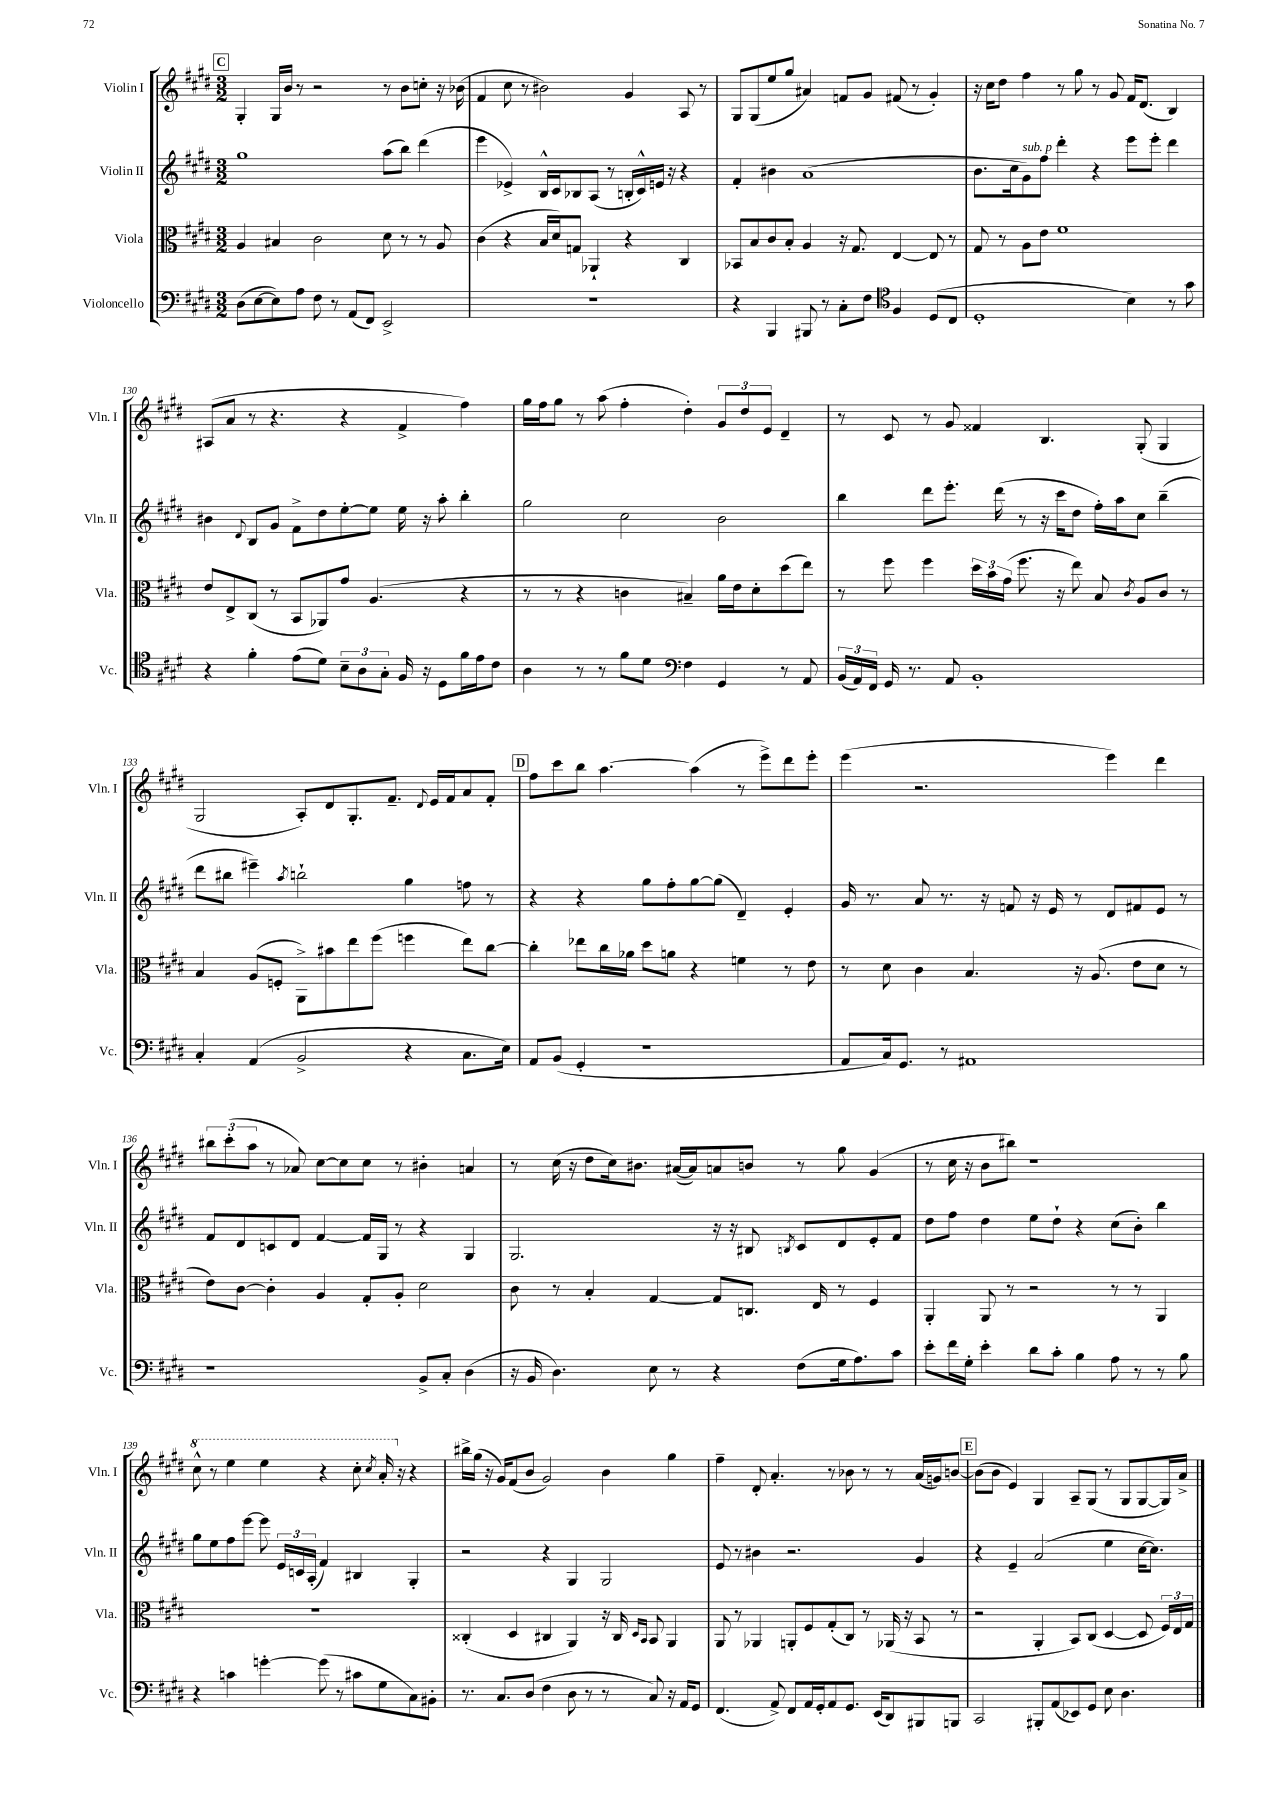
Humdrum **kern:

**kern	**kern	**kern	**kern
*staff4	*staff3	*staff2	*staff1
*clefF4	*clefC3	*clefG2	*clefG2
*k[f#c#g#d#]	*k[f#c#g#d#]	*k[f#c#g#d#]	*k[f#c#g#d#]
*M3/2	*M3/2	*M3/2	*M3/2
(8D#	4A	1gg#	4G#'
[8E	.	.	.
8E])	4B#	.	16G#
.	.	.	16b
8A	.	.	8r
8F#	2c#	.	2r
8r	.	.	.
(8AA	.	.	.
8FF#)	.	.	.
2EE^	8d#	(8aa	8r
.	8r	8bb)	8b
.	8r	(4ddd#	8cc'
.	8A	.	16r
.	.	.	(16b-
=	=	=	=
1.r	(4c#	4eee	4f#
.	4r	4e-^)	8cc#
.	.	.	8r
.	16B	16B^^	2b#)
.	16d#)	16c#	.
.	8G	8B-	.
.	4AA-`	(8A	.
.	.	8r	.
.	4r	16B'	4g#
.	.	16c#^^)	.
.	.	16e	.
.	.	16r	.
.	4C#	4r	8A
.	.	.	8r
=	=	=	=
4r	8BB-	4f#'	8G#
.	8B	.	(8G#
4BBB	8c#	4b#	8ee
.	8B'	.	8gg#
8BBB#	4A	(1a	4a#)
8r	.	.	.
8C#'	16r	.	8f
.	8.G#	.	.
8F#	.	.	8g#
*clefC4	*	*	*
4F#	[4E	.	(8f#
.	.	.	8r
(8D#	8E]	.	4g#')
8C#	8r	.	.
=	=	=	=
1D#'	8G#	8.b	16r
.	.	.	16cc#
.	8r	.	8dd#
.	.	16cc#	.
.	8A	8g#)	4ff#
.	8e	8ff#	.
.	1f#	4ddd#'	8r
.	.	.	8gg#
.	.	4r	8r
.	.	.	8g#
4B)	.	8eee	16f#
.	.	.	(8.d#
.	.	8eee'	.
8r	.	4ddd#	4B)
8g#	.	.	.
=	=	=	=
4r	8e	4b#	(8A#
.	8E^	.	8a
.	.	8qqd#	.
4f#'	(8C#	8B	8r
.	8r	8g#	4.r
(8e	8BB	8f#^	.
8d#)	8AA-)	8dd#	.
12B~	8g#	[8ee'	4r
12A	.	.	.
.	(4.A	8ee]	.
12G#'	.	.	.
16F#	.	16ee	4f#^
16r	.	16r	.
8D#	.	8aa'	.
16f#	4r	4bb'	4ff#)
16e	.	.	.
8c#	.	.	.
=	=	=	=
4A	8r	2gg#	16gg#
.	.	.	16ff#
.	8r	.	8gg#
8r	4r	.	8r
8r	.	.	(8aa
8f#	4c	2cc#	4ff#'
8d#	.	.	.
*clefF4	*	*	*
4F#	4B#~)	.	4dd#')
4GG#	16a	2b	12g#
.	16e	.	.
.	.	.	12dd#
.	8d#'	.	.
.	.	.	12e
8r	(8dd#	.	4d#~
8AA	8ee)	.	.
=	=	=	=
(24BB	8r	4bb	8r
24AA)	.	.	.
24FF#	.	.	.
16GG#	8ff#	.	8c#
8.r	.	.	.
.	4ff#	8ddd#	8r
8AA	.	8.eee'	8g#
1BB'	24dd#	.	4f##
.	24b	.	.
.	.	(16ddd#	.
.	(24g#	.	.
.	8.ff#	8r	.
.	.	16r	4.B
.	16r	16ccc#	.
.	8ee)	8dd#	.
.	8B	16ff#')	.
.	.	16aa	.
.	8qc#	.	.
.	8A	8cc#	(8G#'
.	8c#	(4bb~	4G#
.	8r	.	.
=	=	=	=
4C#'	4B	8ddd#	2G#
.	.	8bb#	.
(4AA	(8A	4eee#~)	.
.	8F'	.	.
.	.	8qaa	.
2BB^	8AA^)	2bb`	8A')
.	8b#	.	8d#
.	8ee	.	8.G#'
.	(8ff#	.	.
.	.	.	8.f#~
4r	4ff	4gg#	.
.	.	.	8qqd#
.	.	.	16e
.	.	.	16f#
8.C#	8ee)	8ff	8a
.	[8cc#	8r	8f#'
16E)	.	.	.
=	=	=	=
8AA	4cc#']	4r	8ff#
(8BB	.	.	8ccc#
4GG#'	8ee-	4r	8bb
.	16cc#	.	[4.aa
.	16a-	.	.
1r	8dd#	8gg#	.
.	8a	8ff#'	.
.	4r	[8gg#	(4aa]
.	.	(8gg#]	.
.	4f	4d#~)	8r
.	.	.	8eee^)
.	8r	4e'	8ddd#
.	8e	.	8eee'
=	=	=	=
8AA	8r	16g#	(4eee
.	.	8.r	.
16C#)	8d#	.	.
8.GG#	.	.	.
.	4c#	8a	2.r
8r	.	8.r	.
1AA#	4.B	.	.
.	.	16r	.
.	.	8f	.
.	.	16r	.
.	.	16e	.
.	16r	8r	.
.	(8.A	.	.
.	.	8d#	4eee)
.	8e	8f#	.
.	8d#	8e	4ddd#
.	8r	8r	.
=	=	=	=
1r	8e)	8f#	12bb#
.	.	.	(12ccc#'
.	[8c#	8d#	.
.	.	.	12aa
.	4c#']	8c	8r
.	.	8d#	8a-)
.	4A	[4f#	[8cc#
.	.	.	8cc#]
.	8G#'	16f#]	8cc#
.	.	16G#	.
.	8A'	8r	8r
8BB^	2d#	4r	4b#'
8C#'	.	.	.
(4D#	.	4G#	4a
=	=	=	=
16r	8c#	2.G#	8r
16BB	.	.	.
4.D#)	8r	.	(16cc#
.	.	.	16r
.	4B'	.	8dd#
.	.	.	16cc#)
.	.	.	8.b#
8E	[4G#	.	.
8r	.	.	([16a#
.	.	.	16a#])
4r	8G#]	16r	8a
.	.	16r	.
.	8.C	8B#	8b
.	.	8qB	.
(8F#	.	8c#	8r
.	16E	.	.
16G#	8r	8d#	8gg#
8.A)	.	.	.
.	4F#	8e'	(4g#
8c#	.	8f#	.
=	=	=	=
8e'	4AA'	8dd#	8r
16f#	.	8ff#	16cc#
16G#'	.	.	16r
4e'	8AA	4dd#	8b
.	8r	.	8bb#)
8d#	2r	8ee	1r
8c#'	.	8dd#`	.
4B	.	4r	.
8A	8r	(8cc#	.
8r	8r	8b')	.
8r	4AA	4bb	.
8B	.	.	.
=	=	=	=
4r	1.r	8gg#	8ccc#^^
.	.	8ee	8r
4c	.	8ff#	4eee
.	.	[8eee	.
[4g'	.	8eee]	4eee
.	.	24e	.
.	.	24c	.
.	.	(24A'	.
(8g]	.	4f#)	4r
8r	.	.	.
8c#	.	4B#	8ccc#'
.	.	.	8qccc#
8G#	.	.	16aa'
.	.	.	16r
8C#)	.	4G#'	4r
8BB#'	.	.	.
=	=	=	=
8.r	(4C##'	2r	16bb#^
.	.	.	(16gg#
.	.	.	16r
8.C#	.	.	16g#)
.	4D#	.	(8f#
(8D#	.	.	8b
4F#	4C#	4r	2g#)
8D#	4AA)	4G#	.
8r	.	.	.
8r	16r	2G#	4b
.	16C#	.	.
.	16qqD#	.	.
.	16qqBB	.	.
8C#)	8BB	.	.
16r	4AA	.	4gg#
16AA	.	.	.
8GG#	.	.	.
=	=	=	=
(4.FF#	8AA	8e	4ff#~
.	8r	8r	.
.	4AA-	4b#	8d#'
8AA^)	.	.	4.a'
8FF#	8AA'	2.r	.
16AA	8F#	.	.
16GG#'	.	.	.
8AA	(8G#'	.	8r
8.GG#	8C#)	.	8b-
.	8r	.	8r
(16EE	.	.	.
8DD#)	(16AA-	.	8r
.	16r	.	.
8BBB#	8BB	4g#	(16a
.	.	.	16g)
8BBB	8r	.	[8b
=	=	=	=
2CC#	2r	4r	(8b]
.	.	.	8b
.	.	4e~	4e)
8BBB#'	4AA'	(2a	4G#
(8AA	.	.	.
8EE-)	8BB)	.	8A~
8GG#	(8C#	.	(8G#
8E	[4D#	4ee	8r
4.D#	.	.	8G#
.	8D#]	[16cc#	[8G#
.	.	8.cc#])	.
.	24F#)	.	16G#])
.	24E	.	.
.	.	.	16a^
.	24G#	.	.
==	==	==	==
*-	*-	*-	*-
